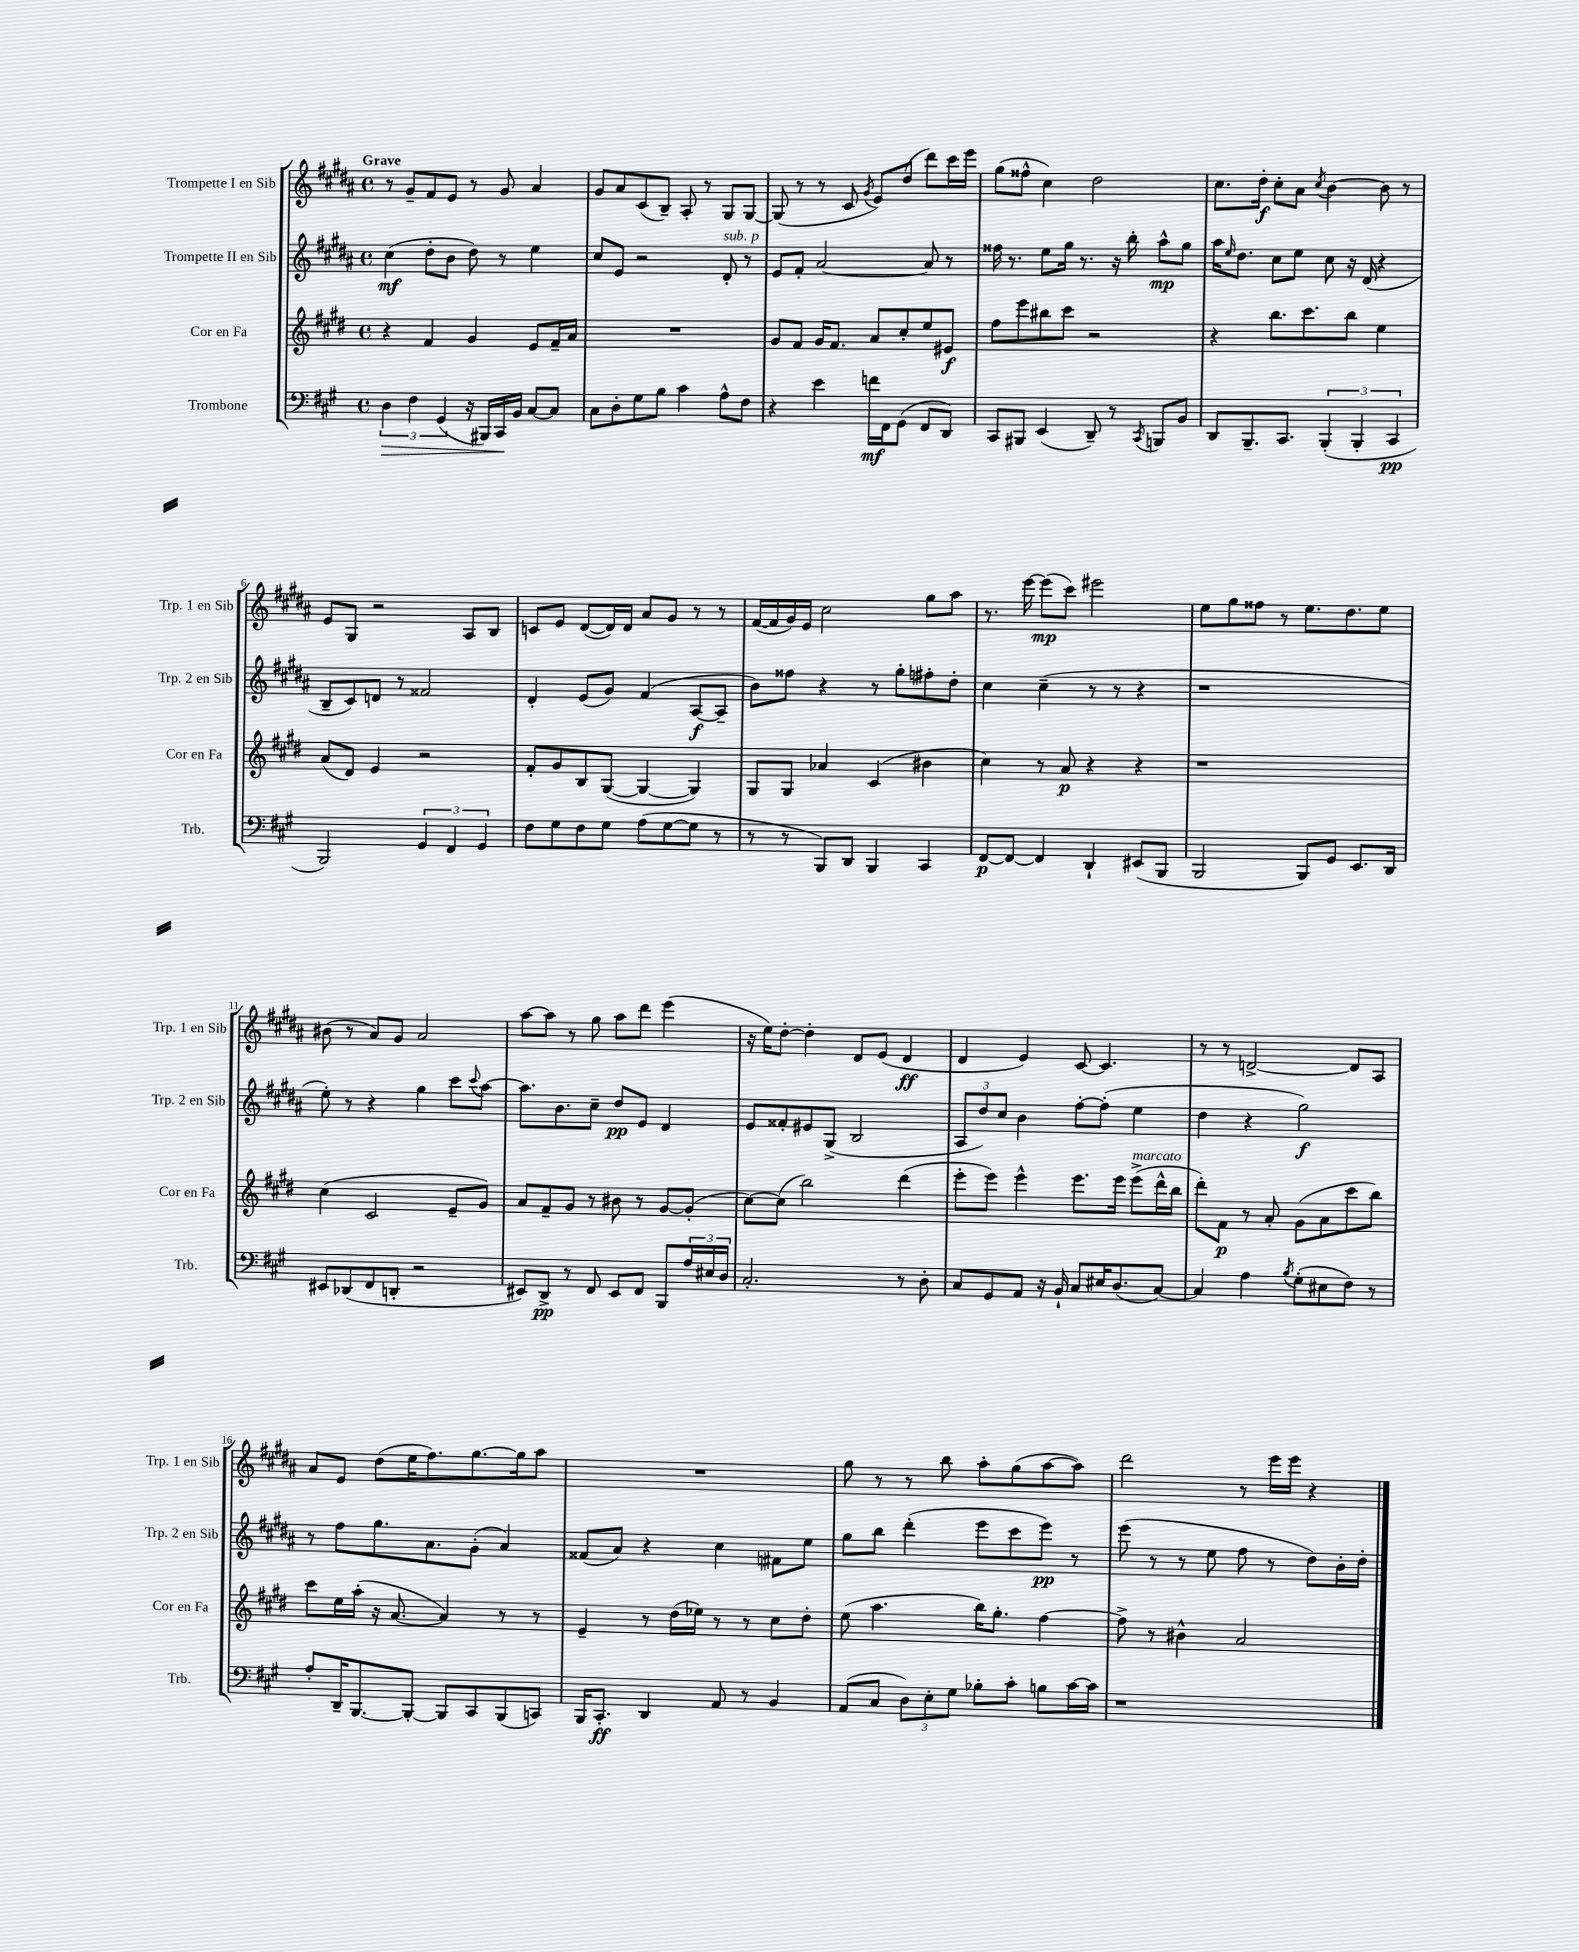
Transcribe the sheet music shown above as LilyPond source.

<<
\new StaffGroup <<
\new Staff = "s0" \with { instrumentName = "Trompette I en Sib" shortInstrumentName = "Trp. 1 en Sib" } {
    \clef treble \key b \major \defaultTimeSignature \time 4/4 \tempo "Grave"
    r8 gis'8-- fis'8 e'8 r8 gis'8 ais'4 |
    gis'8 ais'8 cis'8( b8--) ais8-. r8 gis8 gis8~ |
    gis8( r8 r8 cis'8 \acciaccatura { gis'8 } e'8) dis''8( dis'''8) cis'''16 e'''16 |
    gis''8( fisis''8-^ cis''4) dis''2 |
    cis''8. dis''16-.\f cis''8-. ais'8 \acciaccatura { cis''8 } b'4~ b'8 r8 |
    e'8 gis8 r2 ais8 b8 |
    c'8 e'8 dis'8~( dis'16) dis'16 ais'8 gis'8 r8 r8 |
    fis'16~( fis'16 gis'16) e'16 cis''2 gis''8 ais''8 |
    r8. e'''16~ e'''8\mp( cis'''8) eis'''2 |
    e''8 gis''8 fisis''8 r8 e''8. dis''8. e''8 |
    bis'8( r8 ais'8) gis'8 ais'2 |
    ais''8~ ais''8 r8 gis''8 ais''8 dis'''8 e'''4( |
    r16 e''16) dis''8~-. dis''4-. dis'8 e'8( dis'4\ff |
    dis'4 e'4) cis'8~ cis'4. |
    r8 r8 d'2~-> d'8 ais8 |
    ais'8 e'8 dis''8( e''16 fis''8.) gis''8.~ gis''16 ais''8 |
    R1 |
    gis''8 r8 r8 b''8 ais''8-. gis''8( ais''8~ ais''8) |
    dis'''2 r8 e'''16 e'''16 r4 \bar "|." |
}
\new Staff = "s1" \with { instrumentName = "Trompette II en Sib" shortInstrumentName = "Trp. 2 en Sib" } {
    \clef treble \key b \major \defaultTimeSignature \time 4/4
    cis''4\mf( dis''8-. b'8 dis''8) r8 e''4 |
    cis''8 e'8 r2 dis'8-.^\markup { \italic "sub. p" } r8 |
    e'8 fis'8-. ais'2~ ais'8 r8 |
    fisis''16 r8. e''8 gis''16 r8. r16 b''16-. ais''8-^\mp gis''8 |
    ais''16 \grace { e''16 } dis''8. cis''8 e''8 cis''8 r16 dis'16( r4 |
    b8-- cis'8) d'8 r8 fisis'2 |
    dis'4-. e'8( gis'8) fis'4( ais8~\f ais8-- |
    b'8) fisis''8 r4 r8 gis''8-. fis''8-. dis''8-. |
    cis''4 cis''4--( r8 r8 r4 |
    r1 |
    e''8-.) r8 r4 gis''4 cis'''8 \appoggiatura { cis'''8 } ais''8~ |
    ais''8. b'8. cis''8-- dis''8\pp e'8 dis'4 |
    e'8 fisis'8-. eis'8 gis8->( b2 |
    \tuplet 3/2 { ais8 dis''8) cis''8 } b'4 fis''8~-. fis''8-.( e''4 |
    dis''4 r4 gis''2\f) |
    r8 fis''8 gis''8. ais'8. gis'8-.( ais'4) |
    fisis'8( ais'8) r4 cis''4 fis'8 e''8 |
    gis''8 b''8 dis'''4-.( e'''8 cis'''8 e'''8\pp) r8 |
    e'''8( r8 r8 e''8 fis''8 r8 dis''8) b'16-. dis''16-. \bar "|." |
}
\new Staff = "s2" \with { instrumentName = "Cor en Fa" shortInstrumentName = "Cor en Fa" } {
    \clef treble \key e \major \defaultTimeSignature \time 4/4
    r4 fis'4 gis'4 e'8 fis'16-- a'16 |
    R1 |
    gis'8 fis'8 gis'16 fis'8. a'8 cis''8-. e''8 eis'8\f |
    fis''8 e'''8 bis''8 cis'''8 r2 |
    r4 b''8. cis'''8. b''8 e''4 |
    a'8( dis'8) e'4 r2 |
    fis'8-. gis'8 b8 gis8~( gis4~ gis4) |
    gis8 gis8 aes'4 cis'4( bis'4 |
    cis''4) r8 a'8\p r4 r4 |
    r1 |
    cis''4( cis'2 e'8-- gis'8) |
    a'8 fis'8-- gis'8 r8 bis'8 r8 gis'8~ gis'8-.( |
    cis''8~) cis''8( b''2) dis'''4( |
    e'''8-. e'''8) e'''4-^ e'''8. e'''16 e'''8->^\markup { \italic "marcato" }( dis'''16-^ b''16 |
    dis'''8-.) fis'8\p r8 a'8-. gis'8( a'8 cis'''8 b''8) |
    cis'''8 e''16 a''16-.( r16 a'8.~ a'4) r8 r8 |
    e'4-- r8 dis''16( ees''16) r8 r8 cis''8 dis''8-. |
    e''8( a''4. b''16) gis''8.-. fis''4~ |
    fis''8-> r8 bis'4-^ a'2 \bar "|." |
}
\new Staff = "s3" \with { instrumentName = "Trombone" shortInstrumentName = "Trb." } {
    \clef bass \key a \major \defaultTimeSignature \time 4/4
    \tuplet 3/2 { d4\> fis4 gis,4( } r16 bis,,16) cis,16\! b,16 cis8~ cis8 |
    cis8 d8-. gis8 b8 cis'4 a8-^ fis8 |
    r4 e'4 f'16\mf fis,16 gis,8( fis,8 d,8) |
    cis,8 bis,,8 e,4( d,8--) r8 \acciaccatura { cis,8 } b,,8 b,8 |
    d,8 b,,8.-- cis,8. \tuplet 3/2 { b,,4-.( b,,4-. cis,4\pp } |
    b,,2) \tuplet 3/2 { gis,4 fis,4 gis,4 } |
    fis8 gis8 fis8 gis8 a8( gis8~ gis8 r8 |
    r8 r8 b,,8) d,8 b,,4 cis,4 |
    fis,8~\p fis,8~ fis,4 d,4-! eis,8( b,,8 |
    b,,2 b,,8) gis,8 e,8. d,16 |
    eis,8 des,8( fis,8 d,8-. r2 |
    eis,8) d,8->\pp r8 fis,8 eis,8 fis,8 b,,8 \tuplet 3/2 { a16 eis16 d16 } |
    cis2.-. r8 d8-. |
    cis8 gis,8 a,8 r16 b,16-! cis8 eis16 d8.( cis8~) |
    cis4 a4 \acciaccatura { b8 } gis8-.( eis8 fis8) r8 |
    a8-. d,16-- b,,8.~ b,,8~-. b,,8 cis,8 b,,8( c,8) |
    b,,16 cis,8.-.\ff d,4 a,8 r8 b,4 |
    a,8( cis8 \tuplet 3/2 { d8) e8-. gis8 } bes8-. cis'8-. b8 cis'16~ cis'16 |
    r1 \bar "|." |
}
>>
>>
